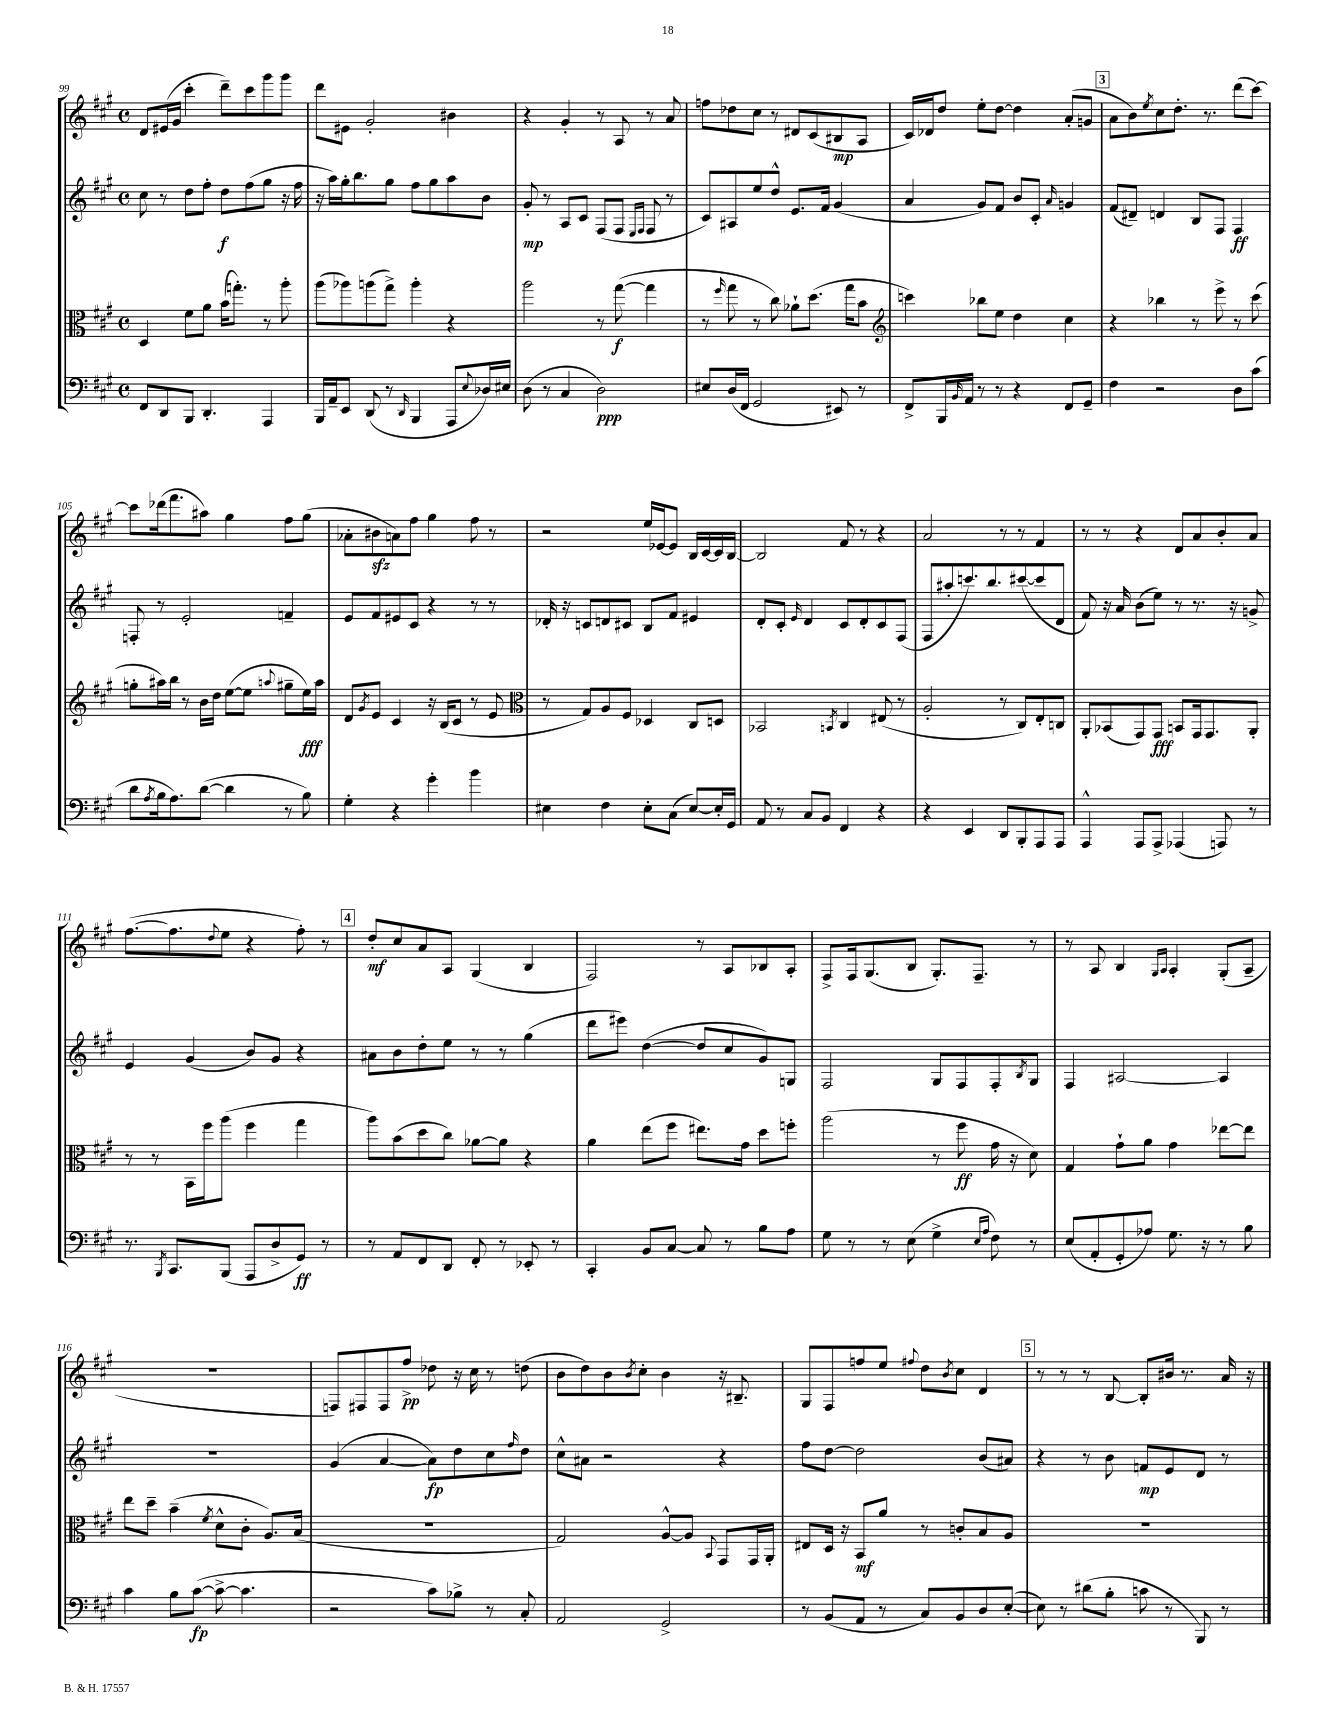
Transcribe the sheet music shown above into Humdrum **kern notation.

**kern	**kern	**kern	**kern
*staff4	*staff3	*staff2	*staff1
*clefF4	*clefC3	*clefG2	*clefG2
*k[f#c#g#]	*k[f#c#g#]	*k[f#c#g#]	*k[f#c#g#]
*M4/4	*M4/4	*M4/4	*M4/4
*met(c)	*met(c)	*met(c)	*met(c)
8FF#/L	4D/	8cc#\	8d/L
8DD/	.	8r	(16e#/L
.	.	.	16g#/JJ
8BBB/J	8f#\L	8dd\L	4ccc#'\
4.DD'/	8a\J	8ff#'\J	.
.	(16b\LK	8dd\L	8ddd~\L)
.	8.gg'\J)	.	.
.	.	(8ff#\	8ccc#\
4AAA/	8r	8gg#\J	8ggg#\
.	8aa'\	16r	8ggg#\J
.	.	16ff#\	.
=	=	=	=
16BBB/LL	(8aa\L	16r	8ddd\L
16AA~/J	.	16aa\LL)	.
8EE/J	8aa-\)	16gg#'\J	8e#\J
.	.	8.bb\	.
(8DD/	(8aa\	.	2g#'/
8r	8gg#^\J)	8gg#\J	.
16qqDD/	.	.	.
4BBB/	4aa'\	8ff#\L	.
.	.	8gg#\	.
8AAA/L	4r	8aa\	4b#\
8qqE/	.	.	.
16D-/L)	.	8b\J	.
16E#/JJ	.	.	.
=	=	=	=
(8D\	2aa\	8g#'/	4r
8r	.	8r	.
4C#/	.	8A/L	4g#'/
.	.	8c#/J	.
2D\)	8r	(8F#/L	8r
.	([8gg#\	8F#/J	8A/
.	.	16qqE/LL	.
.	.	16qqF#/JJ	.
.	4gg#\]	8F#/	8r
.	.	8r	8a/
=	=	=	=
8E#/L	8r	8c#/L)	8ff\L
.	16qqff#/	.	.
(16D/L	8gg#\	8A#/	8dd-\
16FF#/JJ	.	.	.
2GG#/	8r	8ee/	8cc#\J
.	8cc#\)	8dd^^/J	8r
.	8a-`\L	8.e/L	8d#/L
.	(8.dd\J	.	(8c#/
.	.	16f#/Jk	.
8EE#/)	.	(4g#/	8B#/
.	16gg#\LK	.	.
8r	8b\J	.	8A/J
=	=	=	=
*	*clefG2	*	*
8FF#^/L	4ccc\)	4a/	16c#/LL)
.	.	.	16d-/J
16BBB/L	.	.	8dd/J
16qqBB/	.	.	.
16AA/JJ	.	.	.
8r	8bb-\L	8g#/L)	8ee'\L
8r	8ee\J	8f#/J	[8dd\J
4r	4dd\	8b/L	4dd\]
.	.	8c#'/J	.
.	.	16qqa/	.
8FF#/L	4cc#\	4g/	(8a'/L
8GG#~/J	.	.	8g/J
=	=	=	=
4F#\	4r	(8f#/L	8a\L
.	.	8d#~/J)	8b\)
.	.	.	8qee/
2r	4bb-\	4d/	8cc#\
.	.	.	8.dd'\J
.	8r	8B/L	.
.	.	.	8.r
.	8eee^\	8F#/J	.
8D\L	8r	4F#/	(8ddd\L
(8c#\J	(8ccc#\	.	[8ccc#\J)
=	=	=	=
8d\L	8gg'\L	8F'/	8ccc#\]L
8qA/	.	.	.
16B\k	16aa#\L)	8r	(16ddd-\k
8.A\)	16bb\JJ	.	8.fff#\
.	8r	2e'/	.
([8d\J	16b\LL	.	8aa#\J)
.	16dd\JJ	.	.
4d\]	([8ee\L	.	4gg#\
.	8ee\]J	.	.
.	8qqaa/	.	.
8r	8gg#~\L	4f~/	8ff#\L
8B\)	16ee\L)	.	(8gg#\J
.	16aa\JJ	.	.
=	=	=	=
4G#'\	8d/L	8e/L	8a-'\L
.	8qg#/	.	.
.	8e/J	8f#/	8b#\
4r	4c#/	8e#/	8a\)
.	.	8c#/J	8ff#\J
4g#'\	16r	4r	4gg#\
.	(16B/LK	.	.
.	8c#/J	.	.
4b\	8r	8r	8ff#\
.	8e/	8r	8r
=	=	=	=
*	*clefC3	*	*
4E#\	8r	16d-'/	2r
.	.	16r	.
.	8G#/L)	8c/L	.
4F#\	8A/	8d/	.
.	8F#/J	8c#/J	.
8E#'\L	4D-/	8B/L	16ee/LL
.	.	.	[16e-/J
(8C#\J	.	8f#/J	8e-/]J
[8E#/L)	8C#/L	4e#/	16B/LL
.	.	.	[16c#/
16E#'/]L	8D/J	.	16c#/]
16GG#/JJ	.	.	[16B/JJ
=	=	=	=
8AA/	2BB-/	8d'/L	2B/]
8r	.	8c#'/J	.
.	.	16qqe/	.
8C#/L	.	4d/	.
8BB/J	.	.	.
.	8qBB/	.	.
4FF#/	4C#/	8c#/L	8f#/
.	.	8d'/	8r
4r	(8E#/	8c#/	4r
.	8r	(8F#/J	.
=	=	=	=
4r	2A'/	8F#/L	2a/
.	.	8aa#'/	.
4EE/	.	8.ccc/)	.
.	.	8.bb/	.
8DD/L	8r	.	8r
8BBB'/	8C#/L)	([8ccc#/	8r
8AAA/	8E'/	8ccc#/]	4f#/
8AAA/J	8C/J	8d/J	.
=	=	=	=
4AAA^^/	8AA'/L	8f#/)	8r
.	(8BB-/	16r	8r
.	.	16a/	.
8AAA/L	8GG#/)	(8b\L	4r
8AAA^/J	8GG#/J	8ee\J)	.
(4AAA-/	8BB/L	8r	8d/L
.	16GG#/k	8.r	8a/
.	8.GG#/	.	.
8AAA/)	.	.	8b'/
.	.	16r	.
8r	8AA'/J	8g^/	8a/J
=	=	=	=
8.r	8r	4e/	([8.ff#\L
.	8r	.	.
8qBBB/	.	.	.
8.CC#/L	.	.	8.ff#\]
.	16BB\LL	(4g#/	.
.	16ff#\J	.	.
.	.	.	8qqdd/
(8BBB/J	(8aa\J	.	8ee\J
8AAA/L	4ff#\	8b/L)	4r
8D^/	.	8g#/J	.
8GG#/J)	4gg#\	4r	8ff#'\)
8r	.	.	8r
=	=	=	=
8r	8aa\L)	8a#\L	8dd'/L
8AA/L	(8b\	8b\	8cc#/
8FF#/	8dd\	8dd'\	8a/
8DD/J	8cc#\J)	8ee\J	8A/J
8FF#'/	[8a-\L	8r	(4G#/
8r	8a-\]J	8r	.
8EE-'/	4r	(4gg#\	4B/
8r	.	.	.
=	=	=	=
4CC#'/	4a\	8ddd\L	2F#/)
.	.	8eee#\J)	.
8BB/L	(8ee\L	([4dd\	.
[8C#/J	8ff#\J	.	.
8C#/]	8.ee#\L)	8dd/]L	8r
8r	.	8cc#/	8A/L
.	16g#\Jk	.	.
8B\L	8dd\L	8g#/)	8B-/
8A\J	8ff'\J	8G/J	8A'/J
=	=	=	=
8G#\	(2aa\	2F#/	8F#^/L
8r	.	.	16F#/k
.	.	.	(8.G#/
8r	.	.	.
(8E\	.	.	8B/J
4G#^\	8r	8G#/L	8.G#'/L)
.	8ff#\	8F#/	.
.	.	.	8.F#~/J
16qqE/LL	.	.	.
16qqA/JJ	.	.	.
8F#\)	16g#\	8F#'/	.
.	16r	.	.
.	.	8qB/	.
8r	8d\)	8G#/J	8r
=	=	=	=
(8E/L	4G#/	4F#/	8r
8AA'/	.	.	8A/
8GG#'/	8g#`\L	[2A#/	4B/
8A-/J)	8a\J	.	.
.	.	.	16qqG#/LL
.	.	.	16qqA/JJ
8.G#\	4g#\	.	4A'/
16r	.	.	.
8r	[8ee-\L	4A#/]	(8G#'/L
8B\	8ee-\]J	.	8A~/J
=	=	=	=
4c#\	8ee\L	1r	1r
.	8dd~\J	.	.
8B\L	(4b~\	.	.
([8c#\J	.	.	.
.	8qf#/	.	.
8c#^\_	8d^^\L	.	.
4.c#\]	8c#'\J	.	.
.	8.A/L)	.	.
.	(16B/Jk	.	.
=	=	=	=
2r	1r	(4g#/	8F/L)
.	.	.	8F#/
.	.	[4a/	8F#/
.	.	.	8ff#^/J
8c#\L)	.	8a\]L)	8dd-\
8B-^\J	.	8dd\	16r
.	.	.	16cc#\
8r	.	8cc#\	8r
.	.	16qqff#/	.
8C#'/	.	8dd\J	(8dd\
=	=	=	=
2AA/	2G#/)	8cc#^^\L	8b\L
.	.	8a#\J	8dd\)
.	.	2r	8b\
.	.	.	8qb/
.	.	.	8cc#'\J
2GG#^/	[8A^^/L	.	4b\
.	8A/]J	.	.
.	8qqBB/	.	.
.	8GG#/L	4r	16r
.	.	.	8.B#~/
.	16GG#/L	.	.
.	16AA'/JJ	.	.
=	=	=	=
8r	8E#/L	8ff#\L	8G#/L
(8BB/L	16D/Jk	[8dd\J	8F#/
.	16r	.	.
8AA/J	8BB/L	2dd\]	8ff/
8r	8a/J	.	8ee/J
.	.	.	8qqff#/
8C#/L)	8r	.	8dd\L
.	.	.	8qb/
8BB/	8c'/L	.	8cc#\J
8D/	8B/	(8b/L	4d/
([8E'/J	8A/J	8a#/J)	.
=	=	=	=
8E\])	1r	4r	8r
8r	.	.	8r
(8d#\L	.	8r	8r
8B'\J	.	8b\	[8B/
8c\	.	8f/L	8B'/]L
8r	.	8e/	16b#/Jk
.	.	.	8.r
8BBB/)	.	8d/J	.
8r	.	8r	16a/
.	.	.	16r
==	==	==	==
*-	*-	*-	*-
